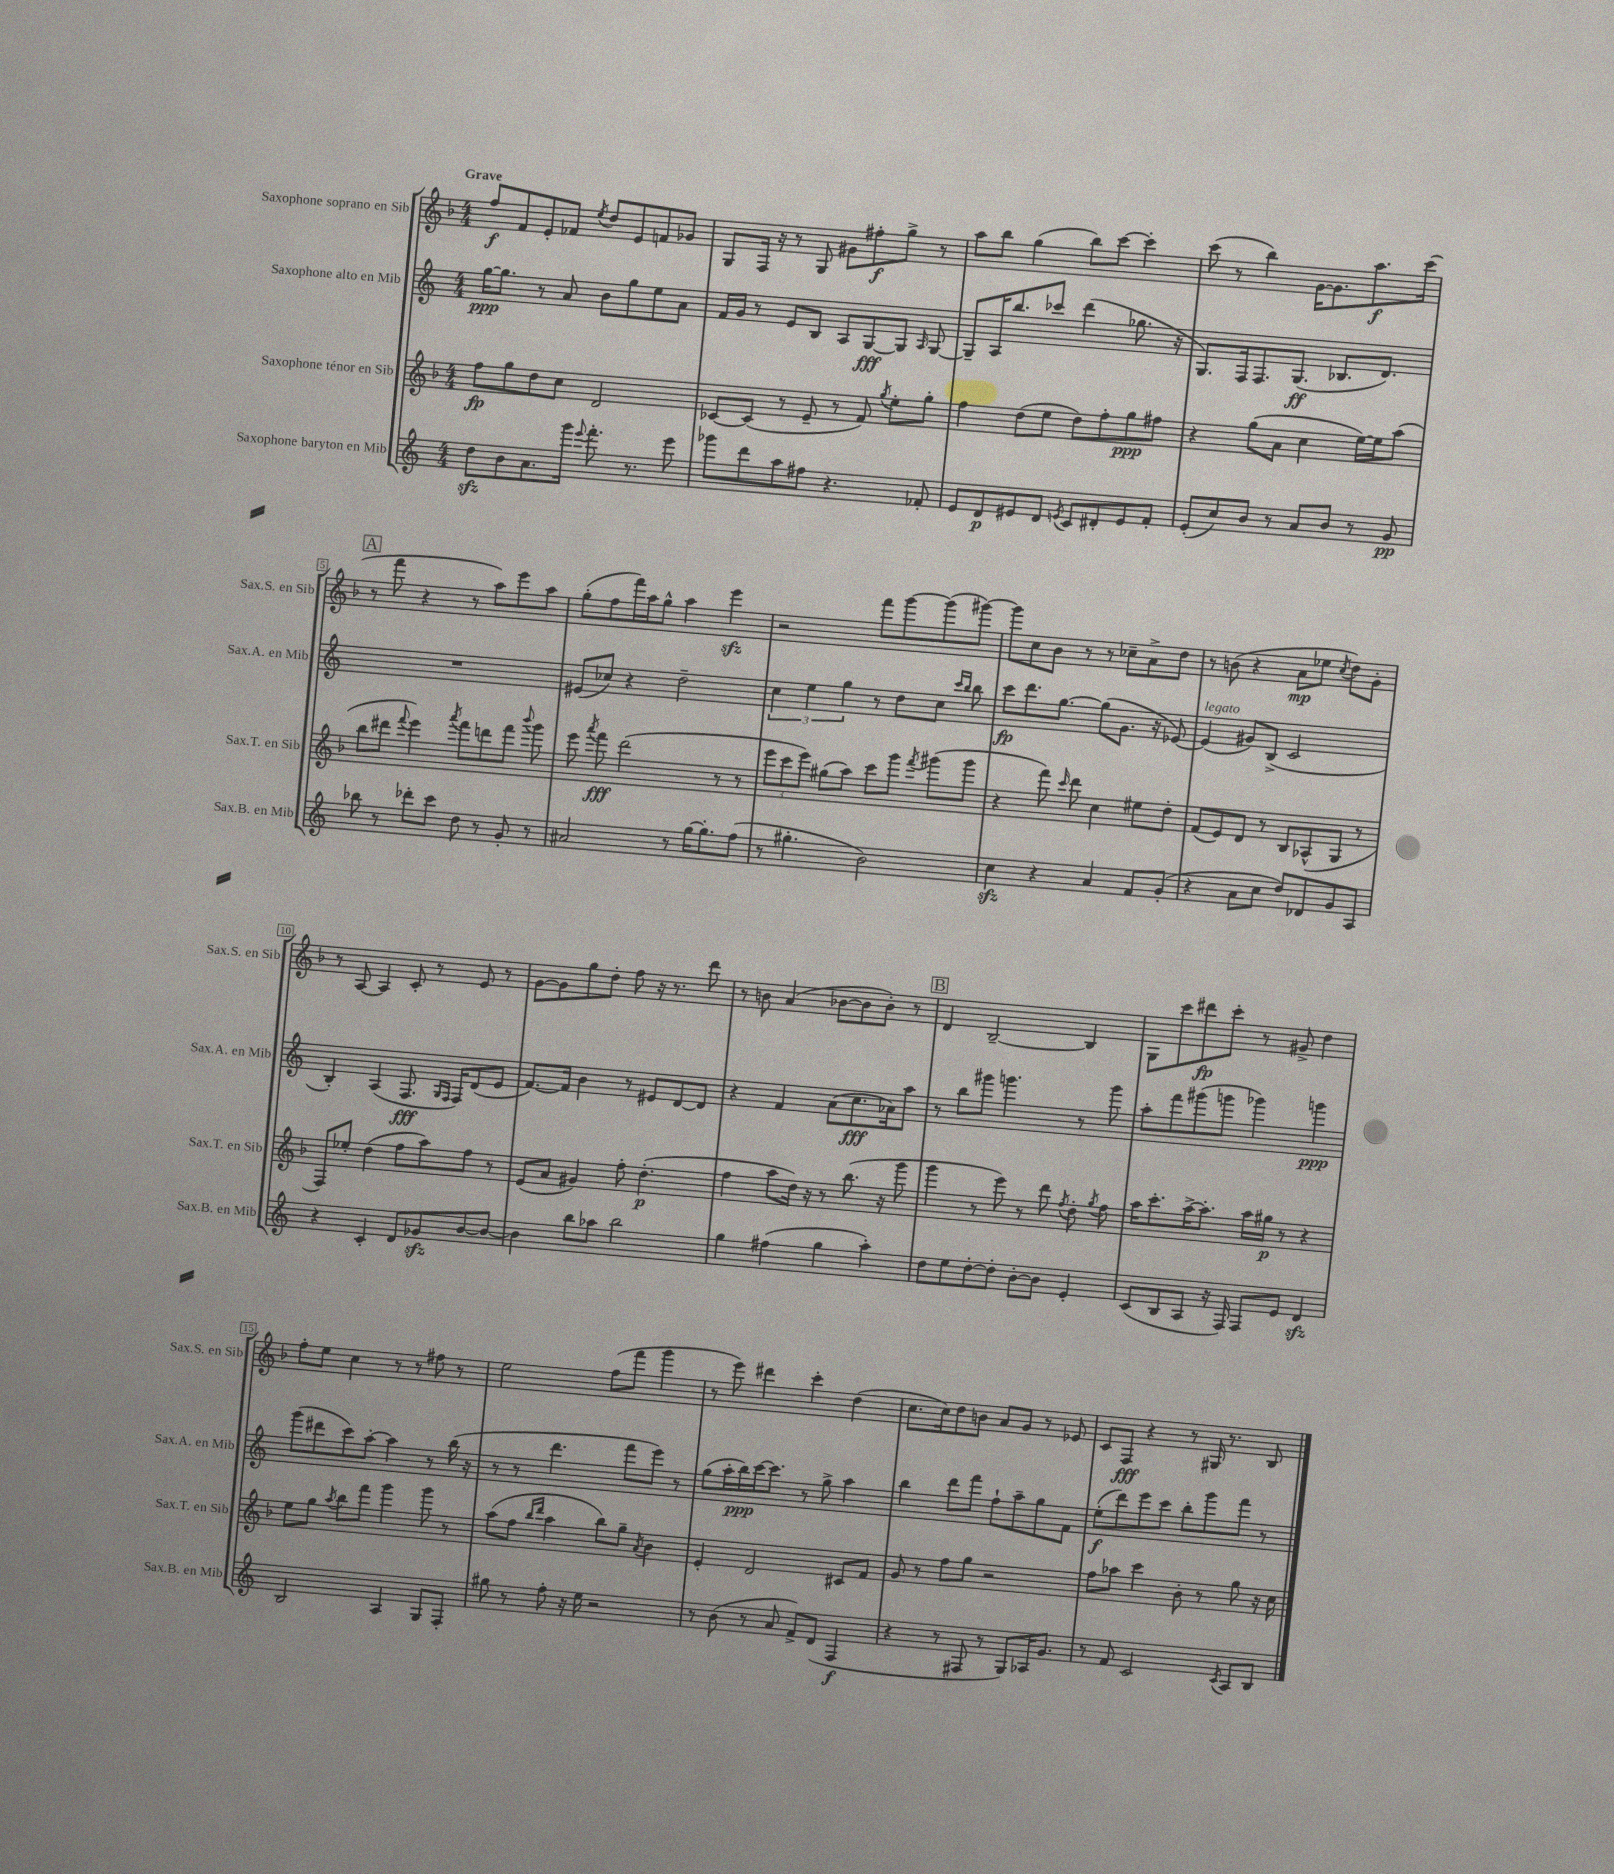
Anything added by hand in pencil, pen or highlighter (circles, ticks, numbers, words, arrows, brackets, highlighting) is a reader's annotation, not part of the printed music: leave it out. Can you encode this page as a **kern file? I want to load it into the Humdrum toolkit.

**kern	**kern	**kern	**kern
*staff4	*staff3	*staff2	*staff1
*clefG2	*clefG2	*clefG2	*clefG2
*k[]	*k[b-]	*k[]	*k[b-]
*M4/4	*M4/4	*M4/4	*M4/4
8dd\L	8ff\L	[16gg\LK	8ff/L
.	.	8.gg\]J	.
8b\	8gg\	.	8f/
8.a\	8dd\	8r	8e'/
.	8cc\J	8a/	8f-/J
16ggg\Jk	.	.	.
8qqeee/	.	.	8qee/
8.fff'\	2d/	8b\L	8dd/L
.	.	8gg\	8e/
8.r	.	.	.
.	.	8ee\	8f/
8eee\	.	8a\J	8g-/J
=	=	=	=
8ggg-\L	[8c-/L	16f/LL	8G/L
.	.	16g/JJ	.
8ddd\	(8c-/]J	8r	16F/Jk
.	.	.	16r
8aa\	8r	8e/L	8r
8ff#\J	8e~/	8B/J	8G/
4.r	8r	8A/L	8g#\L
.	8f/)	[8G/	8ff#'\
.	8qgg/	.	.
.	8ee'\L	8G/]J	8gg^\J
.	.	16qqA/	.
8f-'/	8gg'\J	[8G/	8r
=	=	=	=
8e/L	4ff\	8G~/]L	8aa\L
8d/	.	16A/K	8bb-\J
.	.	8.bb/	.
8e#/	(8dd\L	.	(4gg\
8d/J	8ee\J	8ccc-/J	.
8qe/	.	.	.
8c/L	8dd\L)	(4ddd\	8bb-\L)
8d#'/	8ff'\	.	[8ccc\J
8e/	8gg\	8.gg-\	4ccc'\]
8f'/J	8ff#\J	.	.
.	.	16r	.
=	=	=	=
(8e'/L	4r	8.G/L)	(8ccc\
8cc/)	.	.	8r
.	.	16F/k	.
8b/J	(8gg\L	8.F/	4bb-\)
8r	8a\J	.	.
.	.	(8.G/J	.
8a/L	4cc\	.	[16g\LK
.	.	.	8.g\]
8b/J	.	8.B-/L	.
8r	[16ee\LL)	.	8.aa\
.	16ee\]J	8.d/J)	.
8g/	(8aa\J	.	.
.	.	.	(16ccc\Jk
=	=	=	=
8bb-\	8bb-\L	1r	8r
8r	8ddd#\J	.	8fff\
.	8qqfff/	.	.
8ddd-'\L	4eee\)	.	4r
8ccc\J	.	.	.
.	8qaaa/	.	.
8dd\	8fff\L	.	8r
8r	8ddd\	.	8aa\L)
8g'/	8fff\J	.	8eee\
.	8qqbbb-/	.	.
8r	8ggg\	.	8aa\J
=	=	=	=
2a#/	8eee\	(8e#/L	(8gg'\L
.	8qaaa/	.	.
.	8fff\	8cc-/J)	8ff\
.	(2ddd\	4r	16fff\L)
.	.	.	16aa\J
.	.	.	8gg^^\J
8r	.	2dd~\	4aa\
[16gg\LK	.	.	.
8.gg'\]	.	.	.
.	8r	.	4eee\
(8ff\J	8r	.	.
=	=	=	=
8r	12eee\L	6cc\	2r
.	12ccc\	.	.
4.gg#'\	.	.	.
.	12eee\J)	6ee\	.
.	(8gg#\L	.	.
.	.	6gg\	.
.	8aa\J)	.	.
2b\)	8ccc\L	8r	8fff\L
.	8ggg\J	8dd\L	[8ggg\
.	8qfff/	.	.
.	(8ggg#\L	8cc\J	(8ggg\]
.	.	16qqccc/LL	.
.	.	16qqbb/JJ	.
.	8ggg#\J	8bb\	[8ggg#\J)
=	=	=	=
4cc\	4r	8ccc\L	8ggg#\]L
.	.	8.ddd\	8cc\
4r	8fff\)	.	8b-\J
.	.	[8.gg\J	.
.	16qqccc/	.	.
.	8ddd\	.	8r
4a/	4cc\	(8gg\]L	8r
.	.	8.g\J	8cc-~\L
8f/L	8ee#\L	.	8a^\
.	.	16r	.
(8g'/J	8dd'\J	[8e-/)	8dd\J
=	=	=	=
4r	(8f/L	(4e-/]	8r
.	8e/)	.	(8b\
8a\L	8d/J	8g#/L)	4r
8cc\J	8r	(8B^/J	.
8dd/L)	8B-/L	2c/	8a\L
8d-/	(8A-^^/	.	8ee-\J
.	.	.	8qcc/
8g/	8G/J	.	8dd\L)
8A/J	8r	.	8g'\J
=	=	=	=
4r	8F/L)	4B'/)	8r
.	8ee-'/J	.	[8A/
4c'/	(4dd\	(4A/	4A/]
8d/L	8ff\L	8.F/	8c'/
8g-/	8aa\)	.	8r
.	.	16qqG/LL	.
.	.	16qqF/JJ	.
.	.	16F/LK)	.
[8b/	8ff\J	(8d/	8e/
8b/_J	8r	8e/J	8r
=	=	=	=
4b\]	(8e/L	[8.f/L)	[8g\L
.	8a/J	.	8g\]
.	.	16f/]Jk	.
8bb\L	4g#/)	4b\	8gg\
8aa-\J	.	.	8dd'\J
2bb\	8ff'\	8r	8ff\
.	(4.dd'\	8e#/L	16r
.	.	.	8.r
.	.	[8d/	.
.	.	8d/]J	8ddd\
=	=	=	=
4gg\	4ff\	4r	8r
.	.	.	8b\
(4ff#\	8aa\L	4f/	(4a/
.	16dd\Jk)	.	.
.	16r	.	.
4gg\	8r	(8a\L	[8b-\L
.	(8.bb-\	8.cc\	8b-\]
4aa'\)	.	.	8b-'\J)
.	16r	16a-\k)	.
.	8ggg\	8aa\J	8r
=	=	=	=
8dd\L	4ggg\	8r	4d/
8ee\	.	8bb\L	.
[8dd'\	8r	8ggg#\J	[2B-~/
8dd'\]J	8eee\)	4.ggg\	.
[8b'\L	8r	.	.
8b\]J	8ddd\	.	.
.	8qff/	.	.
4e'/	8dd'\	8r	4B-/]
.	8qgg/	.	.
.	8ff\	8ggg\	.
=	=	=	=
(8c/L	16aa\LK	8aa'\L	8G\L
.	8.ccc'\	.	.
8B/	.	8fff\	8ccc\
8A/J	[16aa^\K	(8ggg#\	8ddd#\
.	8.aa'\]J	.	.
16r	.	8ggg\J	8ccc'\J
16F/)	.	.	.
8F/L	16aa\LL	4ggg-\)	8r
.	16gg#\JJ	.	.
8e/J	8r	.	8g#^/
4d/	4r	4ggg\	4dd\
=	=	=	=
2B/	8ee\L	(8ggg\L	8ff'\L
.	8gg\J	8ddd#\	8ee\J
.	8qaa/	.	.
.	8bb-\L	8ccc\)	4cc\
.	8fff\J	[8aa'\J	.
4A/	4ggg\	4aa\]	8r
.	.	.	8r
8G/L	8ggg\	8r	8ff#\
8F'/J	8r	(16bb\	8r
.	.	16r	.
=	=	=	=
8gg#\	(8aa\L	8r	2ee\
8r	8ff\J	8r	.
.	16qqbb-/LL	.	.
.	16qqddd/JJ	.	.
8ff'\	4aa\	4.ddd\	.
16r	.	.	.
16ee\	.	.	.
2r	8bb-\L)	.	(8ff\L
.	8gg~\J	8fff\L	8fff\J
.	8qa/	.	.
.	4b-\	8eee\J)	4ggg\
.	.	8r	.
=	=	=	=
8r	4e'/	(8gg\L	8r
(8b\	.	16aa'\L	8eee\)
.	.	16bb\)	.
8r	2d/	[16ccc\J	4ddd#\
.	.	8.ccc\]J	.
8a/	.	.	.
8f^/L)	.	8r	4ccc'\
(8d/J	.	8gg^\	.
4F/	8c#/L	4aa\	(4dd\
.	8f/J	.	.
=	=	=	=
4r	8g/	4bb\	8.cc\L
.	8r	.	.
.	.	.	16cc\k)
8r	8ff\L	8ddd\L	8dd\
8F#/	8gg\J	8fff\J	8b\J
8r	2r	8ff`\L	8a/L
8G/L)	.	8aa~\	8g/J
16A-/K	.	8gg\	8r
8.g/J	.	.	.
.	.	8f\J	8e-/
=	=	=	=
8r	8ff\L	(8ee'\L	8c/L
8f/	8aa-\J	8ddd\)	8F/J
2c/	4ccc\	8eee\	4r
.	.	8ccc\J	.
.	8b-'\	8bb'\L	8r
.	8r	8ggg\	16G#/
.	.	.	8.r
8qc/	.	.	.
8A/L	8gg\	8fff\J	.
8B/J	16r	8r	8B-/
.	16cc\	.	.
==	==	==	==
*-	*-	*-	*-
